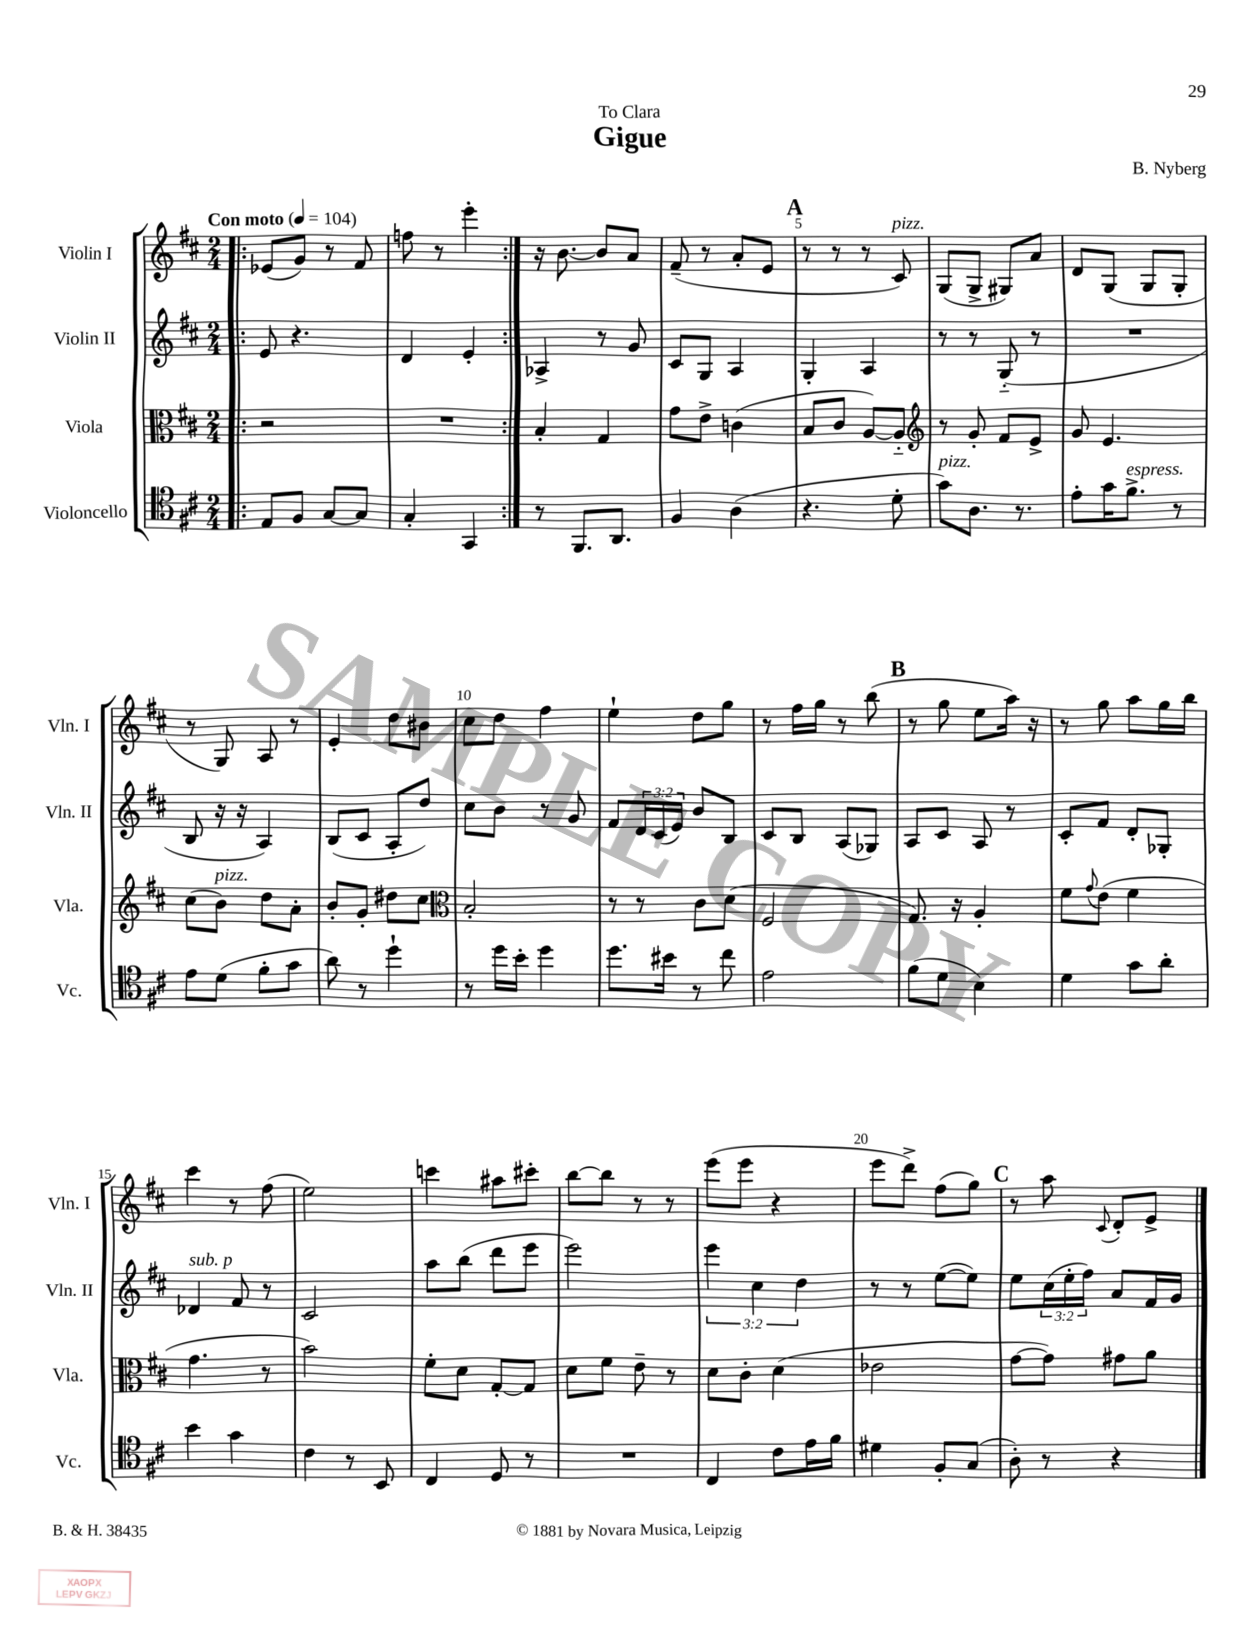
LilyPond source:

\header { title = "Gigue" composer = "B. Nyberg" dedication = "To Clara" }
<<
\new StaffGroup <<
\new Staff = "s0" \with { instrumentName = "Violin I" shortInstrumentName = "Vln. I" } {
    \clef treble \key d \major \numericTimeSignature \time 2/4 \tempo "Con moto" 4 = 104
    \repeat volta 2 { \bar ".|:" ees'8( g'8) r8 fis'8 |
    f''8 r8 e'''4-. | }
    r16 b'8.~ b'8 a'8 |
    fis'8--( r8 a'8-. e'8 |
    \mark \markup { \bold "A" } r8 r8 r8 cis'8^\markup { \italic "pizz." }) |
    g8( g8-> gis8) a'8 |
    d'8 g8( g8 g8-. |
    r8 g8) a8 r8 |
    e'4-. d''8 bis'8 |
    cis''8 d''8 fis''4 |
    e''4-! d''8 g''8 |
    r8 fis''16 g''16 r8 b''8( |
    \mark \markup { \bold "B" } r8 g''8 e''8 a''16) r16 |
    r8 g''8 a''8 g''16 b''16 |
    cis'''4 r8 fis''8( |
    e''2) |
    c'''4 ais''8 cis'''8-. |
    b''8~ b''8 r8 r8 |
    e'''8( e'''8 r4 |
    e'''8 d'''8->) fis''8( g''8) |
    \mark \markup { \bold "C" } r8 a''8 \appoggiatura { cis'8 } d'8-. e'8-> \bar "|." |
}
\new Staff = "s1" \with { instrumentName = "Violin II" shortInstrumentName = "Vln. II" } {
    \clef treble \key d \major \numericTimeSignature \time 2/4 \override Staff.TupletNumber.text = #tuplet-number::calc-fraction-text
    \repeat volta 2 { \bar ".|:" e'8 r4. |
    d'4 e'4-. | }
    aes4-> r8 g'8 |
    cis'8 g8 a4 |
    \mark \markup { \bold "A" } g4-. a4 |
    r8 r8 g8-_( r8 |
    R2 |
    b8 r16 r16 a4) |
    b8( cis'8 a8-. d''8) |
    cis''8 b'8 r8 g'8 |
    fis'8 \tuplet 3/2 { d'16 cis'16( e'16) } b'8 b8 |
    cis'8 b8 a8( ges8) |
    \mark \markup { \bold "B" } a8 cis'8 a8 r8 |
    cis'8-. fis'8 d'8-. ges8-. |
    des'4^\markup { \italic "sub. p" } fis'8 r8 |
    cis'2 |
    a''8 b''8( d'''8 e'''8 |
    e'''2) |
    \tuplet 3/2 { e'''4 cis''4 d''4 } |
    r8 r8 e''8~( e''8) |
    \mark \markup { \bold "C" } e''8 \tuplet 3/2 { cis''16( e''16-. fis''16) } a'8 fis'16 g'16 \bar "|." |
}
\new Staff = "s2" \with { instrumentName = "Viola" shortInstrumentName = "Vla." } {
    \clef alto \key d \major \numericTimeSignature \time 2/4
    \repeat volta 2 { \bar ".|:" r2 |
    R2 | }
    b4-. g4 |
    g'8 e'8-> c'4( |
    \mark \markup { \bold "A" } b8 cis'8 a8~) a8-_ |
    \clef treble r8 g'8-. fis'8 e'8-> |
    g'8 e'4. |
    cis''8( b'8^\markup { \italic "pizz." }) d''8 a'8-. |
    b'8-. g'8-. dis''8 cis''8 |
    \clef alto b2-. |
    r8 r8 cis'8 d'8( |
    fis2 |
    \mark \markup { \bold "B" } g8.) r16 a4-. |
    fis'8 \appoggiatura { g'8 } e'8( fis'4 |
    g'4. r8 |
    b'2) |
    fis'8-. d'8 g8~-. g8 |
    d'8 fis'8 e'8-- r8 |
    d'8 cis'8-. d'4( |
    ees'2 |
    \mark \markup { \bold "C" } g'8~ g'8) gis'8 a'8 \bar "|." |
}
\new Staff = "s3" \with { instrumentName = "Violoncello" shortInstrumentName = "Vc." } {
    \clef tenor \key d \major \numericTimeSignature \time 2/4
    \repeat volta 2 { \bar ".|:" e8 fis8 g8~ g8 |
    g4-. g,4 | }
    r8 fis,8. a,8. |
    fis4 a4( |
    \mark \markup { \bold "A" } r4. d'8-. |
    g'8^\markup { \italic "pizz." }) a8. r8. |
    e'8-. g'16 fis'8.->^\markup { \italic "espress." } r8 |
    e'8 d'8( fis'8-. g'8 |
    a'8) r8 d''4-! |
    r8 d''16 b'16-. d''4 |
    d''8. bis'16 r8 cis''8 |
    e'2 |
    \mark \markup { \bold "B" } fis'8( d'8 b4) |
    d'4 g'8 a'8-. |
    b'4 g'4 |
    cis'4 r8 b,8 |
    cis4 d8 r8 |
    R2 |
    cis4 cis'8 e'16 fis'16 |
    dis'4 fis8-. g8( |
    \mark \markup { \bold "C" } a8-.) r8 r4 \bar "|." |
}
>>
>>
\layout { \context { \Score \override BarNumber.break-visibility = ##(#f #t #t) barNumberVisibility = #(every-nth-bar-number-visible 5) } }
